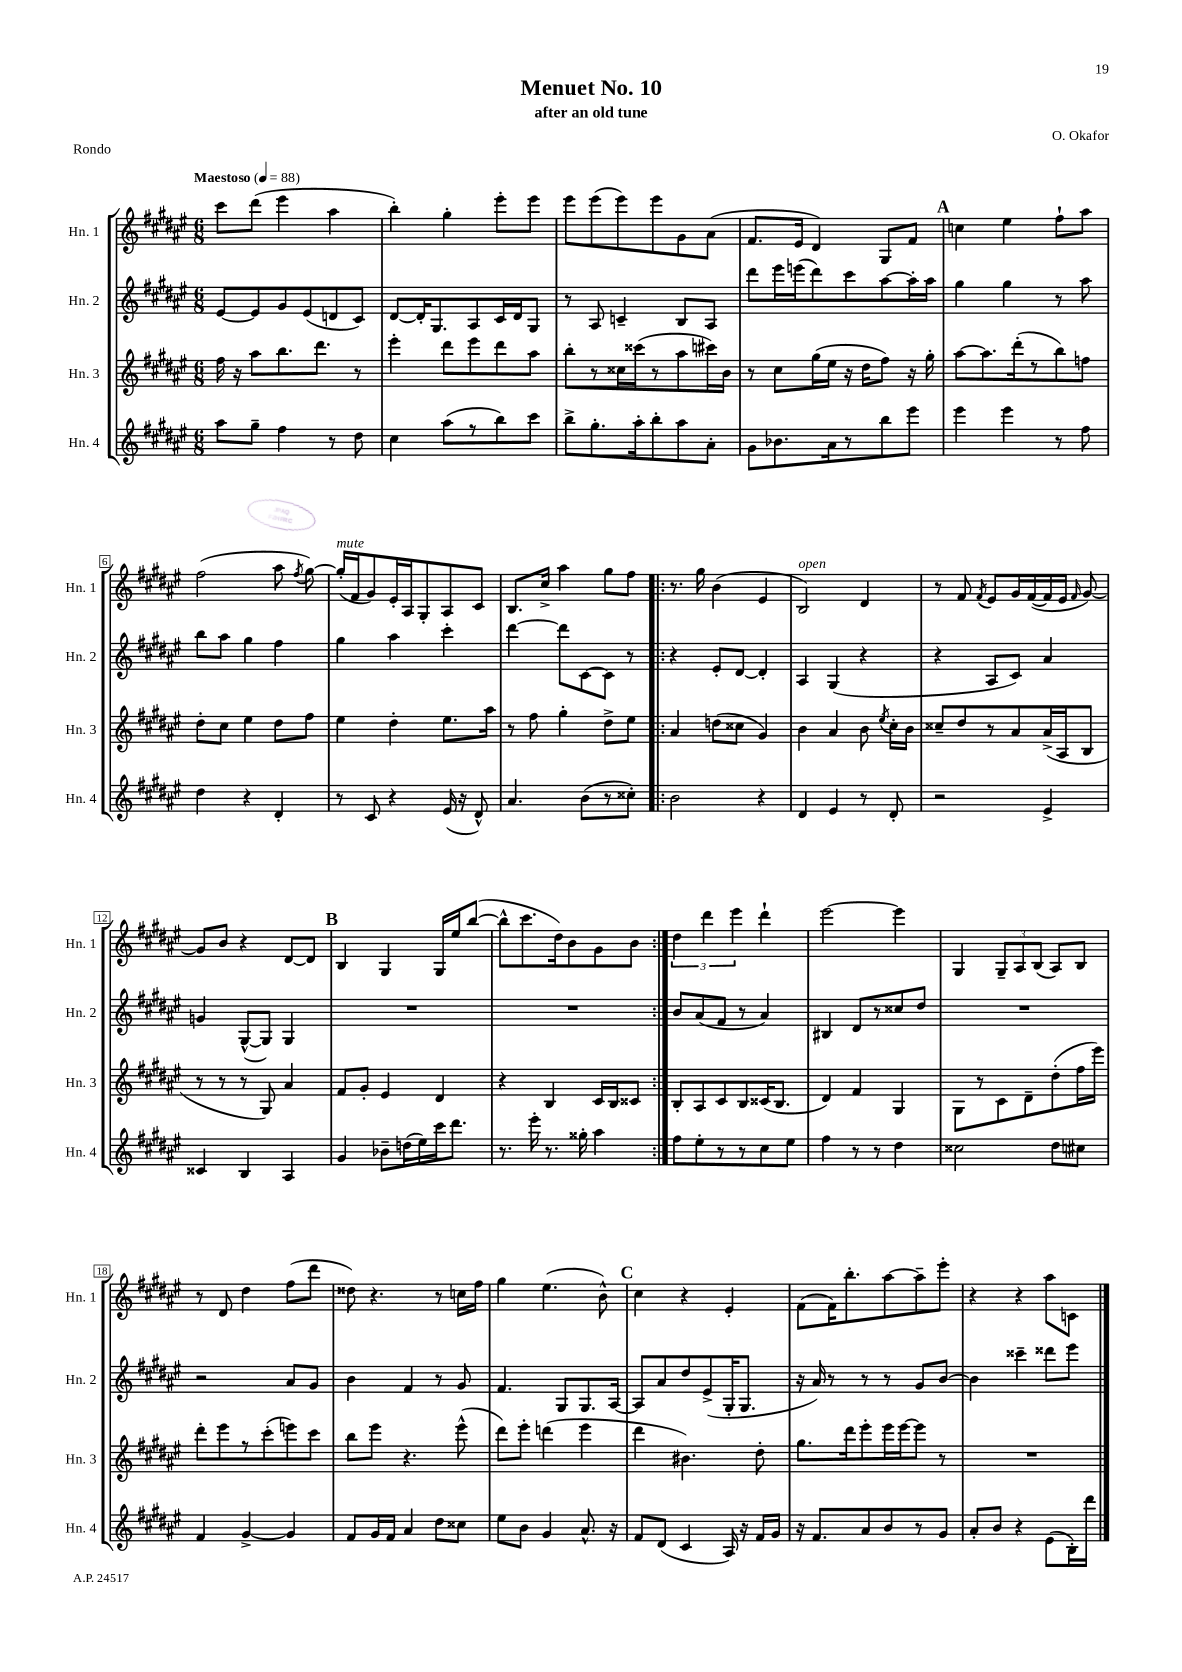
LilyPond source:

\header { title = "Menuet No. 10" composer = "O. Okafor" subtitle = "after an old tune" piece = "Rondo" }
<<
\new StaffGroup <<
\new Staff = "s0" \with { instrumentName = "Hn. 1" shortInstrumentName = "Hn. 1" } {
    \clef treble \key fis \major \numericTimeSignature \time 6/8 \tempo "Maestoso" 4 = 88
    \autoBeamOff cis'''8[ dis'''8]( eis'''4 ais''4 |
    b''4-.) gis''4-. eis'''8[-. eis'''8] |
    eis'''8[ eis'''8( eis'''8) eis'''8 gis'8 ais'8]( |
    fis'8.[ eis'16] dis'4) gis8[ fis'8] |
    \mark \markup { \bold "A" } c''4 eis''4 fis''8[-! ais''8] |
    fis''2( ais''8 \acciaccatura { fis''8 } gis''8~) |
    gis''16[-.^\markup { \italic "mute" }( fis'16 gis'8) eis'16-. ais16 gis8-. ais8 cis'8] |
    b8.[ cis''16]-> ais''4 gis''8[ fis''8] |
    \repeat volta 2 { r8. gis''16 b'4( eis'4 |
    b2^\markup { \italic "open" }) dis'4 |
    r8 fis'8 \acciaccatura { fis'8 } eis'8[ gis'16 fis'16~( fis'16 eis'16] \grace { fis'16 } gis'8~) |
    gis'8[ b'8] r4 dis'8[~ dis'8] |
    \mark \markup { \bold "B" } b4 gis4 gis16[ eis''16 b''8]~( |
    b''8[-^ cis'''8. dis''16) b'8 gis'8 b'8] | }
    \tuplet 3/2 { dis''4 dis'''4 eis'''4 } dis'''4-! |
    eis'''2~ eis'''4 |
    gis4 \tuplet 3/2 { gis8[-- ais8 b8]( } ais8[) b8] |
    r8 dis'8 dis''4 fis''8[( dis'''8] |
    disis''8) r4. r8 c''16[ fis''16] |
    gis''4 eis''4.( b'8-^) |
    \mark \markup { \bold "C" } cis''4 r4 eis'4-. |
    fis'8[( fis'16) b''8.-. ais''8~ ais''8-- eis'''8]-. |
    r4 r4 ais''8[ c'8] \bar "|." |
}
\new Staff = "s1" \with { instrumentName = "Hn. 2" shortInstrumentName = "Hn. 2" } {
    \clef treble \key fis \major \numericTimeSignature \time 6/8
    \autoBeamOff eis'8[~ eis'8 gis'8 eis'8( d'8 cis'8]) |
    dis'8[~ dis'16-. gis8. ais8 cis'16 dis'16 gis8] |
    r8 ais8 c'4-- b8[ ais8] |
    dis'''8[ eis'''16 e'''16( dis'''8) cis'''8 ais''8~ ais''16-. ais''16] |
    \mark \markup { \bold "A" } gis''4 gis''4 r8 ais''8 |
    b''8[ ais''8] gis''4 fis''4 |
    gis''4 ais''4 cis'''4-. |
    dis'''4~ dis'''8[ cis'8~ cis'8] r8 |
    \repeat volta 2 { r4 eis'8[-. dis'8]~ dis'4-. |
    ais4 gis4( r4 |
    r4 ais8[ cis'8]) ais'4 |
    g'4 gis8[~-^( gis8]) gis4 |
    \mark \markup { \bold "B" } R2. |
    R2. | }
    b'8[ ais'8( fis'8] r8 ais'4) |
    bis4 dis'8[ r8 cisis''8 dis''8] |
    R2. |
    r2 ais'8[ gis'8] |
    b'4 fis'4 r8 gis'8 |
    fis'4. gis8[ gis8. ais16]~ |
    \mark \markup { \bold "C" } ais8[ ais'8 dis''8 eis'8->( gis16-. gis8.] |
    r16 ais'16) r8 r8 r8 gis'8[ b'8]~ |
    b'4 cisis'''4-- disis'''8[ eis'''8] \bar "|." |
}
\new Staff = "s2" \with { instrumentName = "Hn. 3" shortInstrumentName = "Hn. 3" } {
    \clef treble \key fis \major \numericTimeSignature \time 6/8
    \autoBeamOff fis''16 r16 ais''8[ b''8. dis'''8.] r8 |
    eis'''4-. dis'''8[ eis'''8 dis'''8 ais''8] |
    b''8[-. r8 cisis''16 cisis'''16( r8 ais''8 cis'''16) b'16] |
    r8 cis''8[ gis''16( eis''16] r16 dis''16[ fis''8]) r16 gis''16-. |
    \mark \markup { \bold "A" } ais''8[~ ais''8. dis'''16-.( r8 b''8) f''8] |
    dis''8[-. cis''8] eis''4 dis''8[ fis''8] |
    eis''4 dis''4-. eis''8.[ ais''16] |
    r8 fis''8 gis''4-. dis''8[-> eis''8] |
    \repeat volta 2 { ais'4 d''8[( cisis''8] gis'4) |
    b'4 ais'4 b'8 \acciaccatura { eis''8 } cis''16[-. b'16] |
    cisis''8[-- dis''8 r8 ais'8 ais'16->( ais16 b8] |
    r8 r8 r8 gis8) ais'4 |
    \mark \markup { \bold "B" } fis'8[ gis'8]-. eis'4 dis'4 |
    r4 b4 cis'16[ b16 cisis'8] | }
    b8[-. ais8 cis'8 b8 cisis'16( b8.] |
    dis'4) fis'4 gis4 |
    gis8[ r8 cis'8 dis'8-- dis''8-.( fis''16 eis'''16]) |
    dis'''8[-. eis'''8 r8 cis'''8-.( e'''8) cis'''8] |
    b''8[ eis'''8] r4. eis'''8-^( |
    dis'''8[) eis'''8]-. d'''4( eis'''4 |
    \mark \markup { \bold "C" } dis'''4 bis'4.) dis''8-. |
    gis''8.[ dis'''16 eis'''8-. eis'''16 eis'''16~ eis'''8] r8 |
    R2. \bar "|." |
}
\new Staff = "s3" \with { instrumentName = "Hn. 4" shortInstrumentName = "Hn. 4" } {
    \clef treble \key fis \major \numericTimeSignature \time 6/8
    \autoBeamOff ais''8[ gis''8]-- fis''4 r8 dis''8 |
    cis''4 ais''8[( r8 b''8) cis'''8] |
    b''8[-> gis''8.-. ais''16-. b''8-. ais''8 ais'8]-. |
    gis'8[ bes'8. ais'16 r8 b''8 eis'''8] |
    \mark \markup { \bold "A" } eis'''4 eis'''4 r8 fis''8 |
    dis''4 r4 dis'4-. |
    r8 cis'8 r4 eis'16( r16 dis'8-^) |
    ais'4. b'8[( r8 cisis''8]-.) |
    \repeat volta 2 { b'2 r4 |
    dis'4 eis'4 r8 dis'8-. |
    r2 eis'4-> |
    cisis'4 b4 ais4 |
    \mark \markup { \bold "B" } gis'4 bes'8[-- d''16( eis''16) cis'''16 dis'''8.] |
    r8. eis'''16-. r8. gisis''16-. ais''4 | }
    fis''8[ eis''8-. r8 r8 cis''8 eis''8] |
    fis''4 r8 r8 dis''4 |
    cisis''2 dis''8[ cis''8] |
    fis'4 gis'4~-> gis'4 |
    fis'8[ gis'16 fis'16] ais'4 dis''8[ cisis''8] |
    eis''8[ b'8] gis'4 ais'8.-^ r16 |
    \mark \markup { \bold "C" } fis'8[ dis'8]( cis'4 ais16) r16 fis'16[ gis'16] |
    r16 fis'8.[ ais'8 b'8 r8 gis'8] |
    ais'8[-. b'8] r4 eis'8[( b16-.) dis'''16] \bar "|." |
}
>>
>>
\layout { \context { \Score \override BarNumber.stencil = #(make-stencil-boxer 0.1 0.3 ly:text-interface::print) } }
